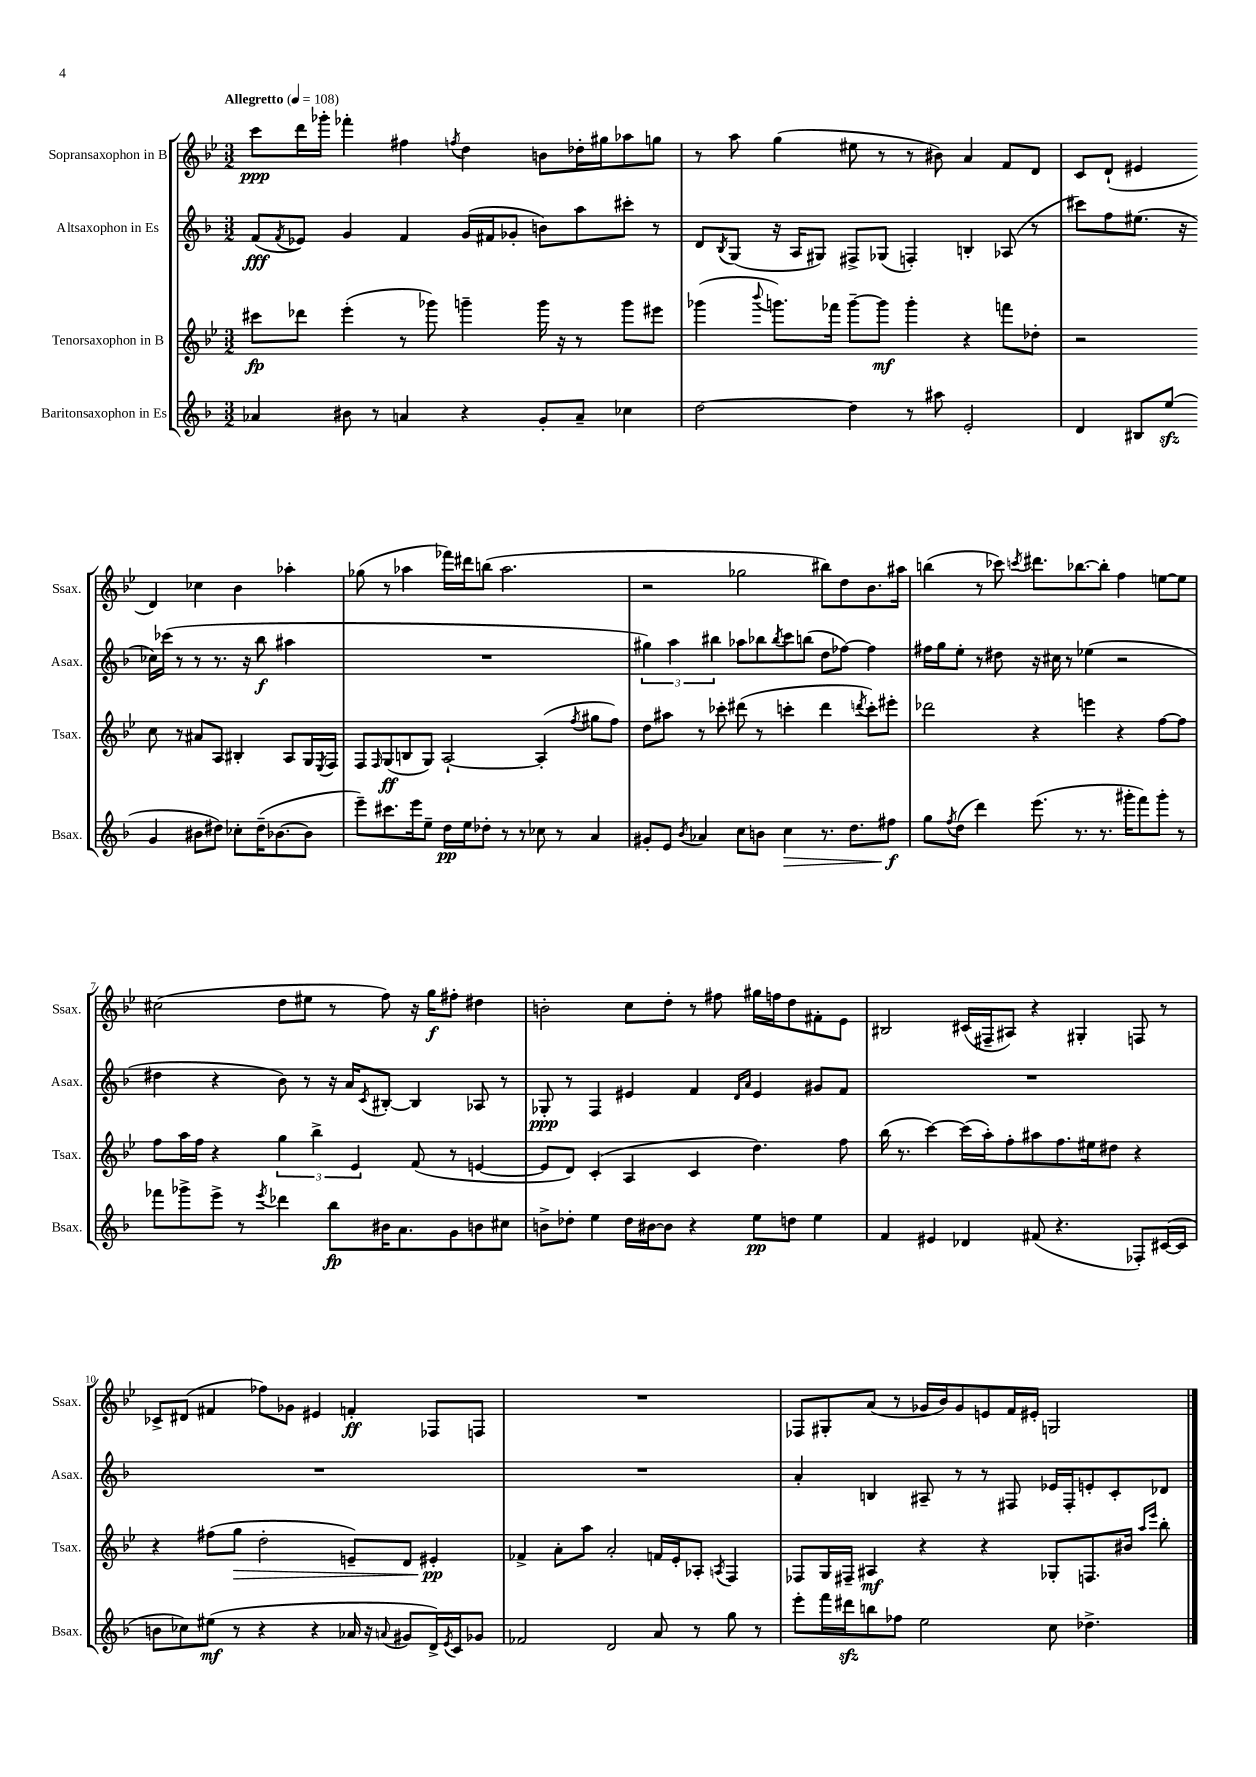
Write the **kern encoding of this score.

**kern	**dynam	**kern	**dynam	**kern	**dynam	**kern	**dynam
*part4	*part4	*part3	*part3	*part2	*part2	*part1	*part1
*staff4	*staff4	*staff3	*staff3	*staff2	*staff2	*staff1	*staff1
*I"Baritonsaxophon in Es	*	*I"Tenorsaxophon in B	*	*I"Altsaxophon in Es	*	*I"Sopransaxophon in B	*
*I'Bsax.	*	*I'Tsax.	*	*I'Asax.	*	*I'Ssax.	*
*clefG2	*	*clefG2	*	*clefG2	*	*clefG2	*
*k[b-]	*	*k[b-e-]	*	*k[b-]	*	*k[b-e-]	*
*M3/2	*	*M3/2	*	*M3/2	*	*M3/2	*
*MM108	*	*MM108	*	*MM108	*	*MM108	*
=1	=1	=1	=1	=1	=1	=1	=1
!	!	!	!	!	!	!LO:TX:a:B:t=Allegretto	!
4a-X/	.	8ccc#X\L	fp	(8f/L	fff	8ccc\L	ppp
.	.	.	.	8qf/	.	.	.
.	.	8ddd-X\J	.	8e-X/J)	.	16ddd\L	.
.	.	.	.	.	.	16ggg-X'\JJ	.
8b#X\	.	(4eee-'\	.	4g/	.	4fff-X'\	.
8r	.	.	.	.	.	.	.
4an/	.	8r	.	4f/	.	4ff#X\	.
.	.	8ggg-X\)	.	.	.	.	.
.	.	.	.	.	.	8qffn/	.
4r	.	4gggn~\	.	(16g/LL	.	4dd\	.
.	.	.	.	16f#X/J	.	.	.
.	.	.	.	8g-X'/J	.	.	.
8g'/L	.	16ggg\	.	8bn\L)	.	8bn\L	.
.	.	16r	.	.	.	.	.
8a~/J	.	8r	.	8aa\	.	16dd-X'\L	.
.	.	.	.	.	.	16gg#X\J	.
4cc-X\	.	8ggg\L	.	8ccc#X'\J	.	8aa-X\	.
.	.	8eee#X\J	.	8r	.	8ggn\J	.
=2	=2	=2	=2	=2	=2	=2	=2
[2dd\	.	(4ggg-X\	.	8d/L	.	8r	.
.	.	.	.	8qB-/	.	.	.
.	.	.	.	(8G/J	.	8aa\	.
.	.	8qqbbb-/	.	.	.	.	.
.	.	8.gggn\L)	.	16r	.	(4gg\	.
.	.	.	.	16A/KL	.	.	.
.	.	.	.	8G#X/J)	.	.	.
.	.	16fff-X\Jk	.	.	.	.	.
4dd\]	.	[8ggg~\L	.	8F#X^/L	.	8ee#X\	.
.	.	8ggg\J]	mf	(8G-X/J	.	8r	.
8r	.	4ggg'\	.	4Fn'/)	.	8r	.
8aa#X\	.	.	.	.	.	8b#X\)	.
2e'/	.	4r	.	4Bn'/	.	4a/	.
.	.	8fffn\L	.	(8A-X/	.	8f/L	.
.	.	8dd-X'\J	.	8r	.	8d/J	.
=3	=3	=3	=3	=3	=3	=3	=3
4d/	.	2r	.	8ccc#X\L)	.	8c/L	.
.	.	.	.	8ff\	.	(8d`/J	.
8B#X/L	.	.	.	(8.ee#X\J	.	4e#X/	.
(8eezz/J	.	.	.	.	.	.	.
.	.	.	.	16r	.	.	.
4g/	.	8cc\	.	16cc-X\LL)	.	4d/)	.
.	.	.	.	(16ccc-X\JJ	.	.	.
.	.	8r	.	8r	.	.	.
8b#X\L	.	8a#X/L	.	8r	.	4cc-X\	.
8dd#X\J)	.	8A/J	.	8.r	.	.	.
8cc-X'\L	.	4B#X'/	.	.	.	4b-\	.
.	.	.	.	16r	.	.	.
(16dd#~\K	.	.	.	8bb-\	f	.	.
[8.b-X\	.	.	.	.	.	.	.
.	.	8A/L	.	4aa#X\	.	4aa-X'\	.
8b-\J]	.	16G/L	.	.	.	.	.
.	.	8qE-/	.	.	.	.	.
.	.	16F/JJ	.	.	.	.	.
!!LO:LB:g=z
=4	=4	=4	=4	=4	=4	=4	=4
8eee~\L)	.	8F/L	.	1.r	.	(8gg-X\	.
.	.	16qqF/	.	.	.	.	.
8.ccc#X\	.	(8G/	ff	.	.	8r	.
.	.	8Bn/	.	.	.	4aa-X\	.
16eee\k	.	.	.	.	.	.	.
8ee~\J	.	8G/J)	.	.	.	.	.
16dd\LL	pp	[2A`/	.	.	.	16fff-X\LL)	.
16ee\J	.	.	.	.	.	16ddd#X\J	.
8dd-X'\J	.	.	.	.	.	(8bbn\J	.
8r	.	.	.	.	.	2.aa-\	.
8r	.	.	.	.	.	.	.
8cc-X\	.	(4A'/]	.	.	.	.	.
8r	.	.	.	.	.	.	.
.	.	8qff/	.	.	.	.	.
4a/	.	8gg#X\L	.	.	.	.	.
.	.	8ff\J)	.	.	.	.	.
=5	=5	=5	=5	=5	=5	=5	=5
8g#X'/L	.	8dd\L	.	6gg#X\)	.	2r	.
8e/J	.	8aa#X\J	.	.	.	.	.
.	.	.	.	6aa\	.	.	.
8qb-/	.	.	.	.	.	.	.
4a-X/	.	8r	.	.	.	.	.
.	.	.	.	6bb#X\	.	.	.
.	.	8ccc-X'\	.	.	.	.	.
8cc\L	.	(8ddd#X\	.	8aa-X\L	.	2gg-X\	.
8bn\J	.	8r	.	8bb-X\	.	.	.
.	.	.	.	8qbb-/	.	.	.
!	!LO:HP:b	!	!	!	!	!	!
4cc\	>	4cccn'\	.	8ccc\	.	.	.
.	.	.	.	(8bbn\J	.	.	.
8.r	.	4ddd#\	.	8dd\L	.	8bb#X\L)	.
.	.	.	.	[8ff-X\J)	.	8dd\	.
8.dd\L	.	.	.	.	.	.	.
.	.	8qdddn/	.	.	.	.	.
.	.	8ccc'\L)	.	4ff-\]	.	8.b-\	.
8ff#X\J	f	8eee#X'\J	.	.	.	.	.
.	.	.	.	.	.	16aa#X\Jk	.
.	]	.	.	.	.	.	.
=6	=6	=6	=6	=6	=6	=6	=6
8gg\L	.	2ddd-X\	.	16ff#X\LL	.	(4bbn\	.
.	.	.	.	16gg\J	.	.	.
8qff/	.	.	.	.	.	.	.
(8dd\J	.	.	.	8ee'\J	.	.	.
4ddd\)	.	.	.	8r	.	8r	.
.	.	.	.	8dd#X\	.	8ccc-X\)	.
.	.	.	.	.	.	8qcccn/	.
(8.eee\	.	4r	.	16r	.	8.ddd#X\L	.
.	.	.	.	16cc#X\	.	.	.
.	.	.	.	8r	.	.	.
8.r	.	.	.	.	.	[8.bb-X\	.
.	.	4eeen\	.	(4ee-X\	.	.	.
8.r	.	.	.	.	.	8bb-'\J]	.
.	.	4r	.	2r	.	4ff\	.
16ggg#X'\KL	.	.	.	.	.	.	.
8fff\)	.	.	.	.	.	.	.
8ggg#'\J	.	[8ff\L	.	.	.	[8een\L	.
8r	.	8ff\J]	.	.	.	8ee\J]	.
!!LO:LB:g=z
=7	=7	=7	=7	=7	=7	=7	=7
8fff-X\L	.	8ff\L	.	4dd#X\	.	(2cc#X\	.
8ggg-X^\	.	16aa\L	.	.	.	.	.
.	.	16ff\JJ	.	.	.	.	.
8eee^\J	.	4r	.	4r	.	.	.
8r	.	.	.	.	.	.	.
8qeee/	.	.	.	.	.	.	.
4ddd-X\	.	6gg\	.	8b-\)	.	8dd\L	.
.	.	.	.	8r	.	8ee#X\J	.
.	.	6bb-^\	.	.	.	.	.
8bb-\L	fp	.	.	16r	.	8r	.
.	.	.	.	16a/KL	.	.	.
.	.	6e-/	.	.	.	.	.
.	.	.	.	8qc/	.	.	.
16b#X\K	.	.	.	[8B#X'/J	.	8ff\)	.
8.a\	.	.	.	.	.	.	.
.	.	(8f/	.	4B#/]	.	16r	.
.	.	.	.	.	.	16gg\KL	f
8g\	.	8r	.	.	.	8ff#X'\J	.
8bn\	.	[4en/	.	8A-X/	.	4dd#X\	.
8cc#X\J	.	.	.	8r	.	.	.
=8	=8	=8	=8	=8	=8	=8	=8
8bn^\L	.	8e/L]	.	8G-X'/	ppp	2bn'\	.
8dd-X'\J	.	8d/J)	.	8r	.	.	.
4ee\	.	(4c'/	.	4F/	.	.	.
16dd-\LL	.	4A/	.	4e#X/	.	8cc\L	.
[16b#X\J	.	.	.	.	.	.	.
8b#\J]	.	.	.	.	.	8dd'\J	.
4r	.	4c/	.	4f/	.	8r	.
.	.	.	.	.	.	8ff#X\	.
.	.	.	.	16qqd/LL	.	.	.
.	.	.	.	16qqa/JJ	.	.	.
8ee\L	pp	4.dd\)	.	4e#/	.	16gg#X\LL	.
.	.	.	.	.	.	16ffn\J	.
8ddn\J	.	.	.	.	.	8dd\	.
4ee\	.	.	.	8g#X/L	.	8f#X'\	.
.	.	8ff\	.	8f/J	.	8e-\J	.
=9	=9	=9	=9	=9	=9	=9	=9
4f/	.	(16bb-\	.	1.r	.	2B#X/	.
.	.	8.r	.	.	.	.	.
4e#X/	.	[4ccc\)	.	.	.	.	.
4d-X/	.	(16ccc\LL]	.	.	.	(16c#X/LL	.
.	.	16aa'\J)	.	.	.	16F#X~/J	.
.	.	8ff'\	.	.	.	8A#X/J)	.
(8f#X/	.	8aa#X\	.	.	.	4r	.
4.r	.	8.ff\	.	.	.	.	.
.	.	.	.	.	.	4G#X'/	.
.	.	16ee#X\k	.	.	.	.	.
.	.	8dd#X\J	.	.	.	.	.
8F-X'/L)	.	4r	.	.	.	8Fn/	.
([16c#X/L	.	.	.	.	.	8r	.
16c#/JJ]	.	.	.	.	.	.	.
!!LO:LB:g=z
=10	=10	=10	=10	=10	=10	=10	=10
8bn\L	.	4r	.	1.r	.	8c-X^/L	.
8cc-X\)	.	.	.	.	.	(8d#X/J	.
(8ee#X\J	mf	(8ff#X\L	.	.	.	4f#X/	.
!	!	!	!LO:HP:b	!	!	!	!
8r	.	8gg\J	>	.	.	.	.
4r	.	2dd'\	.	.	.	8ff-X\L)	.
.	.	.	.	.	.	8g-X\J	.
4r	.	.	.	.	.	4e#X/	.
16a-X/	.	8en~/L)	.	.	.	4fn'/	ff
16r	.	.	.	.	.	.	.
8qqan/	.	.	.	.	.	.	.
8g#X/L	.	8d/J	.	.	.	.	.
16d^/L)	.	4e#X'/	pp	.	.	8F-X/L	.
8qe/	.	.	.	.	.	.	.
16c/J	.	.	.	.	.	.	.
8g-X/J	.	.	.	.	.	8Fn/J	.
.	.	.	]	.	.	.	.
=11	=11	=11	=11	=11	=11	=11	=11
2f-X/	.	4f-X^/	.	1.r	.	1.r	.
.	.	8a'\L	.	.	.	.	.
.	.	8aa\J	.	.	.	.	.
2d/	.	2a'/	.	.	.	.	.
8a/	.	16fn/LL	.	.	.	.	.
.	.	16e-'/J	.	.	.	.	.
8r	.	8A-X'/J	.	.	.	.	.
.	.	8qAn/	.	.	.	.	.
8gg\	.	4F/	.	.	.	.	.
8r	.	.	.	.	.	.	.
=12	=12	=12	=12	=12	=12	=12	=12
8eee'\L	.	8F-X/L	.	4a'/	.	8F-X/L	.
16fff\L	.	16G/L	.	.	.	8G#X'/	.
16ddd#Xzz\J	.	16F#X~/JJ	.	.	.	.	.
8bbn\	.	4A#X/	mf	4Bn/	.	(8a/J	.
8ff-X\J	.	.	.	.	.	8r	.
2ee\	.	4r	.	8A#X~/	.	16g-X/LL	.
.	.	.	.	.	.	16b-/J)	.
.	.	.	.	8r	.	8g-/	.
.	.	4r	.	8r	.	8en/	.
.	.	.	.	8F#X/	.	16f/L	.
.	.	.	.	.	.	16e#X'/JJ	.
8cc\	.	8G-X'/L	.	16e-X/LL	.	2Gn/	.
.	.	.	.	16F#'/J	.	.	.
4.dd-X^\	.	8.Fn/	.	8en'/	.	.	.
.	.	.	.	8c'/	.	.	.
.	.	16b#X/Jk	.	.	.	.	.
.	.	16qqaa/LL	.	.	.	.	.
.	.	16qqeee-/JJ	.	.	.	.	.
.	.	8bb-'\	.	8d-X/J	.	.	.
==	==	==	==	==	==	==	==
*-	*-	*-	*-	*-	*-	*-	*-
